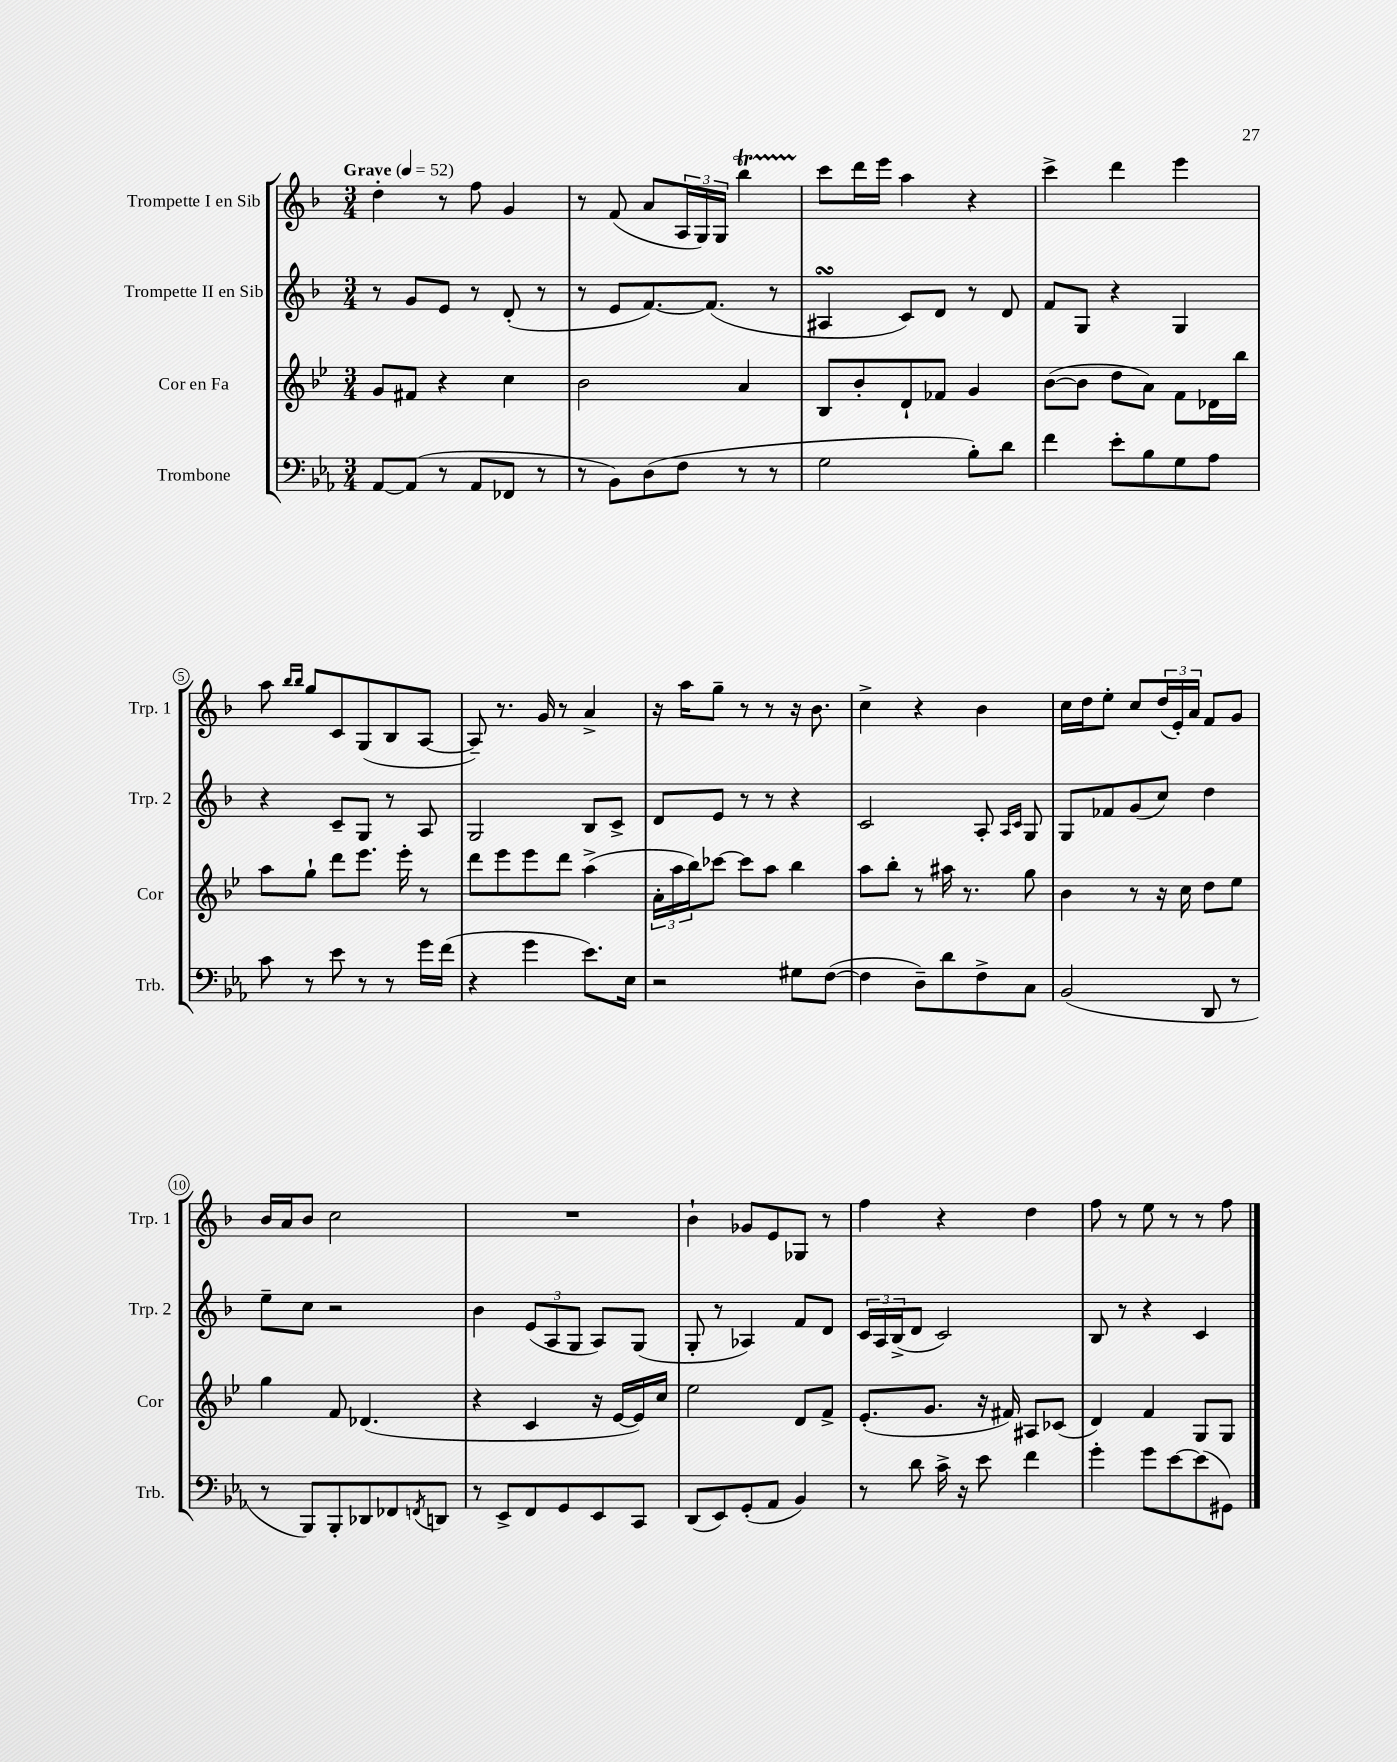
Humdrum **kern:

**kern	**kern	**kern	**kern
*staff4	*staff3	*staff2	*staff1
*clefF4	*clefG2	*clefG2	*clefG2
*k[b-e-a-]	*k[b-e-]	*k[b-]	*k[b-]
*M3/4	*M3/4	*M3/4	*M3/4
*MM52	*MM52	*MM52	*MM52
[8AA-/L	8g/L	8r	4dd'\
(8AA-/]J	8f#/J	8g/L	.
8r	4r	8e/J	8r
8AA-/L	.	8r	8ff\
8FF-/J	4cc\	(8d'/	4g/
8r	.	8r	.
=	=	=	=
8r	2b-\	8r	8r
8BB-\L)	.	8e/L	(8f/
(8D\	.	[8.f/)	8a/L
8F\J	.	.	24A/L
.	.	.	24G/)
.	.	(8.f/]J	.
.	.	.	24G/JJ
8r	4a/	.	4bb-\
8r	.	8r	.
=	=	=	=
2G\	8B-/L	4A#/	8ccc\L
.	8b-'/	.	16ddd\L
.	.	.	16eee\JJ
.	8d`/	8c/L)	4aa\
.	8f-/J	8d/J	.
8B-'\L)	4g/	8r	4r
8d\J	.	8d/	.
=	=	=	=
4f\	([8b-\L	8f/L	4ccc^\
.	8b-\]J	8G/J	.
8e-'\L	8dd\L	4r	4ddd\
8B-\	8a\J)	.	.
8G\	8f\L	4G/	4eee\
8A-\J	16d-\L	.	.
.	16bb-\JJ	.	.
=	=	=	=
8c\	8aa\L	4r	8aa\
.	.	.	16qqbb-/LL
.	.	.	16qqbb-/JJ
8r	8gg`\J	.	8gg/L
8e-\	8ddd\L	8c~/L	8c/
8r	8.eee-\J	8G/J	(8G/
8r	.	8r	8B-/
.	16eee-'\	.	.
16g\LL	8r	8A/	[8A/J
(16f\JJ	.	.	.
=	=	=	=
4r	8ddd\L	2G/	8A~/])
.	8eee-\	.	8.r
4g\	8eee-\	.	.
.	.	.	16g/
.	8ddd\J	.	8r
8.e-\L)	(4aa^\	8B-/L	4a^/
.	.	8c^/J	.
16E-\Jk	.	.	.
=	=	=	=
2r	24a'\LL	8d/L	16r
.	24aa\	.	.
.	.	.	16aa\LK
.	24bb-\J)	.	.
.	[8ccc-\J	8e/J	8gg~\J
.	8ccc-\]L	8r	8r
.	8aa\J	8r	8r
8G#\L	4bb-\	4r	16r
.	.	.	8.b-\
([8F\J	.	.	.
=	=	=	=
4F\]	8aa\L	2c/	4cc^\
.	8bb-'\J	.	.
8D~\L)	8r	.	4r
8d\	16aa#\	.	.
.	8.r	.	.
8F^\	.	8A'/	4b-\
.	.	16qqA/LL	.
.	.	16qqc/JJ	.
8C\J	8gg\	8G/	.
=	=	=	=
(2BB-/	4b-\	8G/L	16cc\LL
.	.	.	16dd\J
.	.	8f-/	8ee'\J
.	8r	(8g/	8cc/L
.	16r	8cc/J)	(24dd/L
.	.	.	24e'/)
.	16cc\	.	.
.	.	.	24a/JJ
8DD/	8dd\L	4dd\	8f/L
8r	8ee-\J	.	8g/J
=	=	=	=
8r	4gg\	8ee~\L	16b-/LL
.	.	.	16a/J
8BBB-/L)	.	8cc\J	8b-/J
8BBB-'/	8f/	2r	2cc\
8DD-/	(4.d-/	.	.
8FF-/	.	.	.
8qFF/	.	.	.
8DD/J	.	.	.
=	=	=	=
8r	4r	4b-\	2.r
8EE-^/L	.	.	.
8FF/	4c/	(12e/L	.
.	.	12A/	.
8GG/	.	.	.
.	.	12G/J	.
8EE-/	16r	8A/L)	.
.	[16e-/LL	.	.
8CC/J	16e-/])	(8G/J	.
.	16cc/JJ	.	.
=	=	=	=
(8DD/L	2ee-\	8G'/	4b-`\
8EE-/)	.	8r	.
(8GG'/	.	4A-/)	8g-/L
8AA-/J	.	.	8e/
4BB-/)	8d/L	8f/L	8G-/J
.	8f^/J	8d/J	8r
=	=	=	=
8r	(8.e-'/L	24c/LL	4ff\
.	.	24A/	.
.	.	(24B-^/J	.
8d\	.	8d/J	.
.	8.g/J	.	.
16c^\	.	2c/)	4r
16r	.	.	.
8e-\	16r	.	.
.	16f#/)	.	.
4f\	8A#/L	.	4dd\
.	(8c-/J	.	.
=	=	=	=
4g'\	4d/)	8B-/	8ff\
.	.	8r	8r
8g\L	4f/	4r	8ee\
[8e-\	.	.	8r
(8e-\]	8G/L	4c/	8r
8GG#\J)	8G/J	.	8ff\
==	==	==	==
*-	*-	*-	*-
